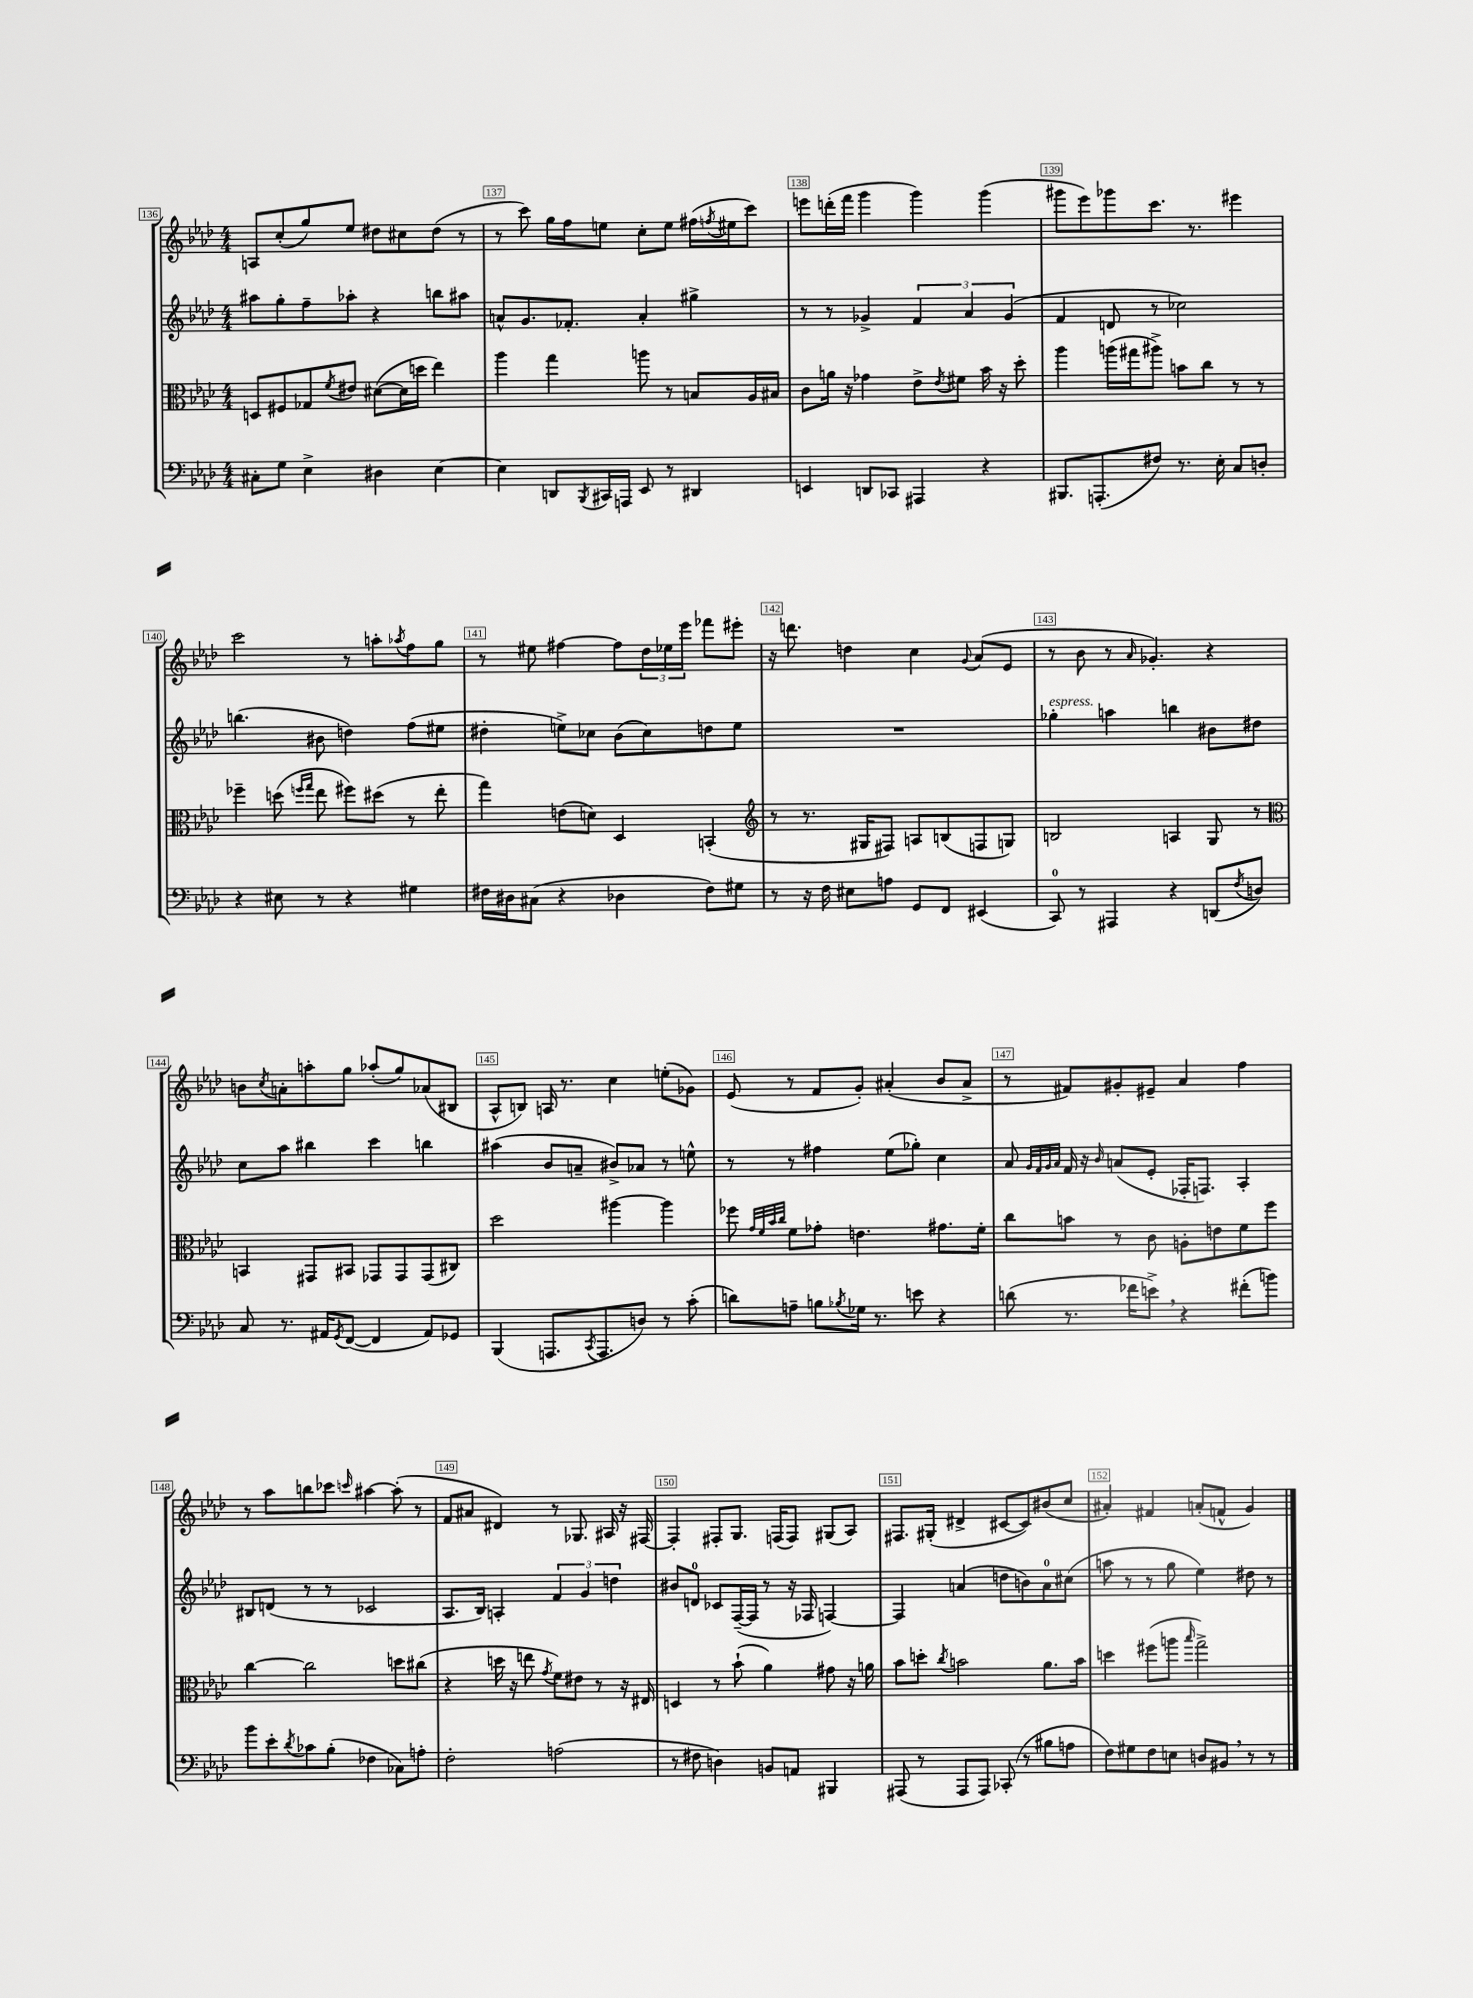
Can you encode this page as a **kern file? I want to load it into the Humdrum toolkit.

**kern	**kern	**kern	**kern
*part4	*part3	*part2	*part1
*staff4	*staff3	*staff2	*staff1
*clefF4	*clefC3	*clefG2	*clefG2
*k[b-e-a-d-]	*k[b-e-a-d-]	*k[b-e-a-d-]	*k[b-e-a-d-]
*M4/4	*M4/4	*M4/4	*M4/4
=136	=136	=136	=136
8C#X'\L	8Dn/L	8aa#X\L	8An/L
8G\J	8F#X/	8gg'\	(8cc'/
4E-^\	8G-X/	8ff~\	8gg/)
.	8qf/	.	.
.	8e#X/J	8aa-X'\J	8ee-/J
4D#X\	([8d#X\L	4r	8dd#X\L
.	16d#\L]	.	8cc#X\
.	16ddn\JJ	.	.
[4E-\	4ee-\)	8bbn\L	(8dd#\J
.	.	8aa#X\J	8r
=137	=137	=137	=137
4E-\]	4aa-\	8an^^/L	8r
.	.	8.g/	8ccc\)
8DDn/L	4gg\	.	16gg\LL
.	.	8.f-X'/J	16ff\J
8qBBB-/	.	.	.
16CC#X/L	.	.	8een\J
16AAAn/JJ	.	.	.
8EE-/	8aan\	4a'/	8cc'\L
8r	8r	.	8ee\J
4DD#X/	8Bn/L	4gg#X^\	(16ff#X\LL
.	.	.	8qffn/
.	.	.	16ee#X\J
.	16A-/L	.	8ccc\J)
.	16B#X/JJ	.	.
=138	=138	=138	=138
4EEn/	8c\L	8r	8eeen\L
.	16an\Jk	8r	(16dddn'\L
.	16r	.	16fff\JJ
8DDn/L	4g-X\	4g-X^/	4ggg\
8CC-X/J	.	.	.
4AAA#X/	8e-^\L	6f/	4ggg\)
.	8qe-/	.	.
.	8f#X\J	.	.
.	.	6a-/	.
4r	16b-\	.	(4ggg\
.	16r	.	.
.	.	(6g-/	.
.	8dd-'\	.	.
=139	=139	=139	=139
8.BBB#X/L	4aa-\	4f/	8ggg#X\L
.	.	.	8eee-\)
(8.AAAn'/	.	.	.
.	(16aan\LL	8dn/	8ggg-X\
.	16gg#X\J	.	.
8F#X/J)	8aa#X^\J)	8r	8.ccc\J
8.r	8bn\L	2cc-X\)	.
.	.	.	8.r
.	8cc\J	.	.
16E-'\	.	.	.
8C/L	8r	.	4eee#X\
8Dn'/J	8r	.	.
!!LO:LB:g=z
=140	=140	=140	=140
4r	4ff-X~\	(4.bbn\	2ccc\
8E#X\	(8ddn\	.	.
.	16qqffn/LL	.	.
.	16qqgg/JJ	.	.
8r	8ee-\	8b#X\	.
4r	8ff#X\L)	4ddn\)	8r
.	(8dd#X\J	.	8aan'\L
.	.	.	8qaa-X/
4G#X\	8r	(8ff\L	8ff\
.	8ee-'\	8ee#X\J	8gg\J
=141	=141	=141	=141
16F#X\LL	4gg\)	4dd#X'\	8r
16D#X\J	.	.	.
(8C#X\J	.	.	8ee#X\
4r	(8en\L	8een^\L)	[4ff#X\
.	8dn\J)	8cc-X\J	.
4D-X\	4D-/	(8b-\L	8ff#\L]
.	.	8cc-\)	24dd-\L
.	.	.	24ee-X\
.	.	.	24eee-\JJ
8F#\L)	(4BBn'/	8ddn\	8fff-X\L
8G#X\J	.	8ee\J	8eee#X'\J
=142	=142	=142	=142
*	*clefG2	*	*
8r	8r	1r	16r
.	.	.	8.dddn\
16r	8.r	.	.
16F\	.	.	.
8E#X\L	.	.	4ddn\
.	16G#X/KL	.	.
8An\J	8F#X/J)	.	.
8GG/L	8An/L	.	4cc\
8FF/J	(8Bn/	.	.
.	.	.	8qqg/
(4EE#X/	8Fn/	.	(8a-/L
.	8Gn/J)	.	8e-/J
=143	=143	=143	=143
!	!	!LO:TX:a:i:t=espress.	!
8CC/)	2Bn/	4gg-X'\	8r
8r	.	.	8b-\
4AAA#X/	.	4aan\	8r
.	.	.	16qqa-/
.	.	.	4.g-X'/)
4r	4An/	4bbn\	.
(8DDn/L	8G/	8b#X\L	4r
8qF/	.	.	.
8Dn/J)	8r	8dd#X\J	.
!!LO:LB:g=z
=144	=144	=144	=144
*	*clefC3	*	*
8C/	4BBn/	8cc\L	8bn\L
.	.	.	8qcc/
8.r	.	8aa-\J	8an'\
.	8GG#X/L	4bb#X\	8aan'\
16AA#X/KL	.	.	.
8qGG/	.	.	.
([8FF/J	8BB#X/J	.	8gg\J
4FF/]	8GG-X/L	4ccc\	(8aa-X'/L
.	8GG-/	.	8gg/)
8AA#/L)	(8GG-/	4bbn\	(8a-X/
8GG-X/J	8C#X/J)	.	8B#X/J
=145	=145	=145	=145
(4BBB-/	2dd-\	(4aa#X\	8A-^^/L
.	.	.	8Bn/J)
8.AAAn/L	.	8b-/L	16An/
.	.	.	8.r
.	.	8an~/J	.
8qCC/	.	.	.
8.AAA/	.	.	.
.	[4aa#X\	8b#X^/L)	4cc\
8Dn/J)	.	8a-X/J	.
8r	4aa#\]	8r	(8een'\L
(8c'\	.	8een^^\	8g-X\J)
=146	=146	=146	=146
8dn\L)	8ff-X\	8r	(8e-/
.	32qqg/LLL	.	.
.	32qqf/	.	.
.	32qqb-/	.	.
.	32qqcc/JJJ	.	.
8An~\J	8f\L	8r	8r
8Bn\L	8g-X'\J	4ff#X\	8f/L
8qB-X/	.	.	.
16G-X\Jk	4.en\	.	8g'/J)
8.r	.	.	.
.	.	(8ee-\L	(4a#X'/
8en\	.	8gg-X'\J)	.
4r	8.g#X\L	4cc\	8b-/L
.	.	.	8a#^/J
.	16f'\Jk	.	.
=147	=147	=147	=147
(8dn\	8cc\L	8a-/	8r
.	.	32qqg/LLL	.
.	.	32qqf/	.
.	.	32qqg/	.
.	.	32qqa-/JJJ	.
8.r	8bn\J	16f/	8f#X/L)
.	.	16r	.
.	.	16qqb-/	.
.	8r	(8an/L	8g#X'/
16f-X\KL	.	.	.
8en^,\J)	8c\	8e-'/J	8e#X~/J
4r	8An'\L	16F-X'/KL	4a-/
.	.	8.Fn/J)	.
.	8en\	.	.
(8f#X'\L	8f\	4A-'/	4ff\
8bn\J)	8ff\J	.	.
!!LO:LB:g=z
=148	=148	=148	=148
8b-\L	[4cc\	8B#X/L	8r
8e-'\	.	(8dn/J	8aa-\L
8qd-/	.	.	.
8c-X\	2cc\]	8r	8bbn\
(8B-'\J	.	8r	8ccc-X\J
.	.	.	16qqcccn/
4F-X\	.	2c-X/	[4aa#X\
8C-X\L)	8ddn\L	.	(8aa#'\]
8An'\J	(8cc#X\J	.	8r
=149	=149	=149	=149
2F'\	4r	8.A-/L	8f/L
.	.	.	8a#X/J
.	.	16B-/Jk)	.
.	16ddn\	4An'/	4d#X/)
.	16r	.	.
.	8een\	.	.
.	8qg/	.	.
(2An\	8f\L)	6f/	8r
.	8e#X\J	.	8.G-X/
.	.	6g/	.
.	8r	.	.
.	.	.	16A#X/
.	.	6ddn\	.
.	16r	.	16r
.	16E#X/	.	[16F#X/
=150	=150	=150	=150
8r	4Dn/	8b#X/L	4F#'/]
8F#X\	.	8dn/J	.
4Dn\)	8r	8c-X/L	8F#X'/L
.	(8b-`\	([16F~/L	8.G/J
.	.	16F/JJ]	.
8BBn/L	4a-\)	8r	.
.	.	.	(16Fn/KL
8AAn/J	.	16r	8F/J)
.	.	16F-X/	.
4BBB#X/	8g#X\	[4Fn/)	(8G#X/L
.	16r	.	8A-/J)
.	16an\	.	.
=151	=151	=151	=151
(8AAA#X/	8b-\L	4F/]	8.F#X/L
8r	8ddn'\J	.	.
.	.	.	(16G#X'/Jk
.	8qcc/	.	.
8AAA#/L	2bn\	(4an/	4d#X^/
8AAA#/J)	.	.	.
(8CC-X'/	.	8ddn\L	[8c#X/L
8r	.	8bn\)	8c#/])
8B#X\L	8.a-\L	8a\	(8b#X/
8An\J	.	(8cc#X\J	8cc/J
.	16b\Jk	.	.
=152	=152	=152	=152
8F\L)	4ddn\	8aan\	4a#X'/)
8G#X\	.	8r	.
8F\	(8ff#X\L	8r	4f#X/
8En\J	8aan\J	8gg\	.
.	16qqbb-/	.	.
8Dn/L	2gg^\)	4ee-\)	(8an'/L
8BB#X,/J	.	.	8fn^^/J
8r	.	8dd#X\	4g/)
8r	.	8r	.
==	==	==	==
*-	*-	*-	*-
